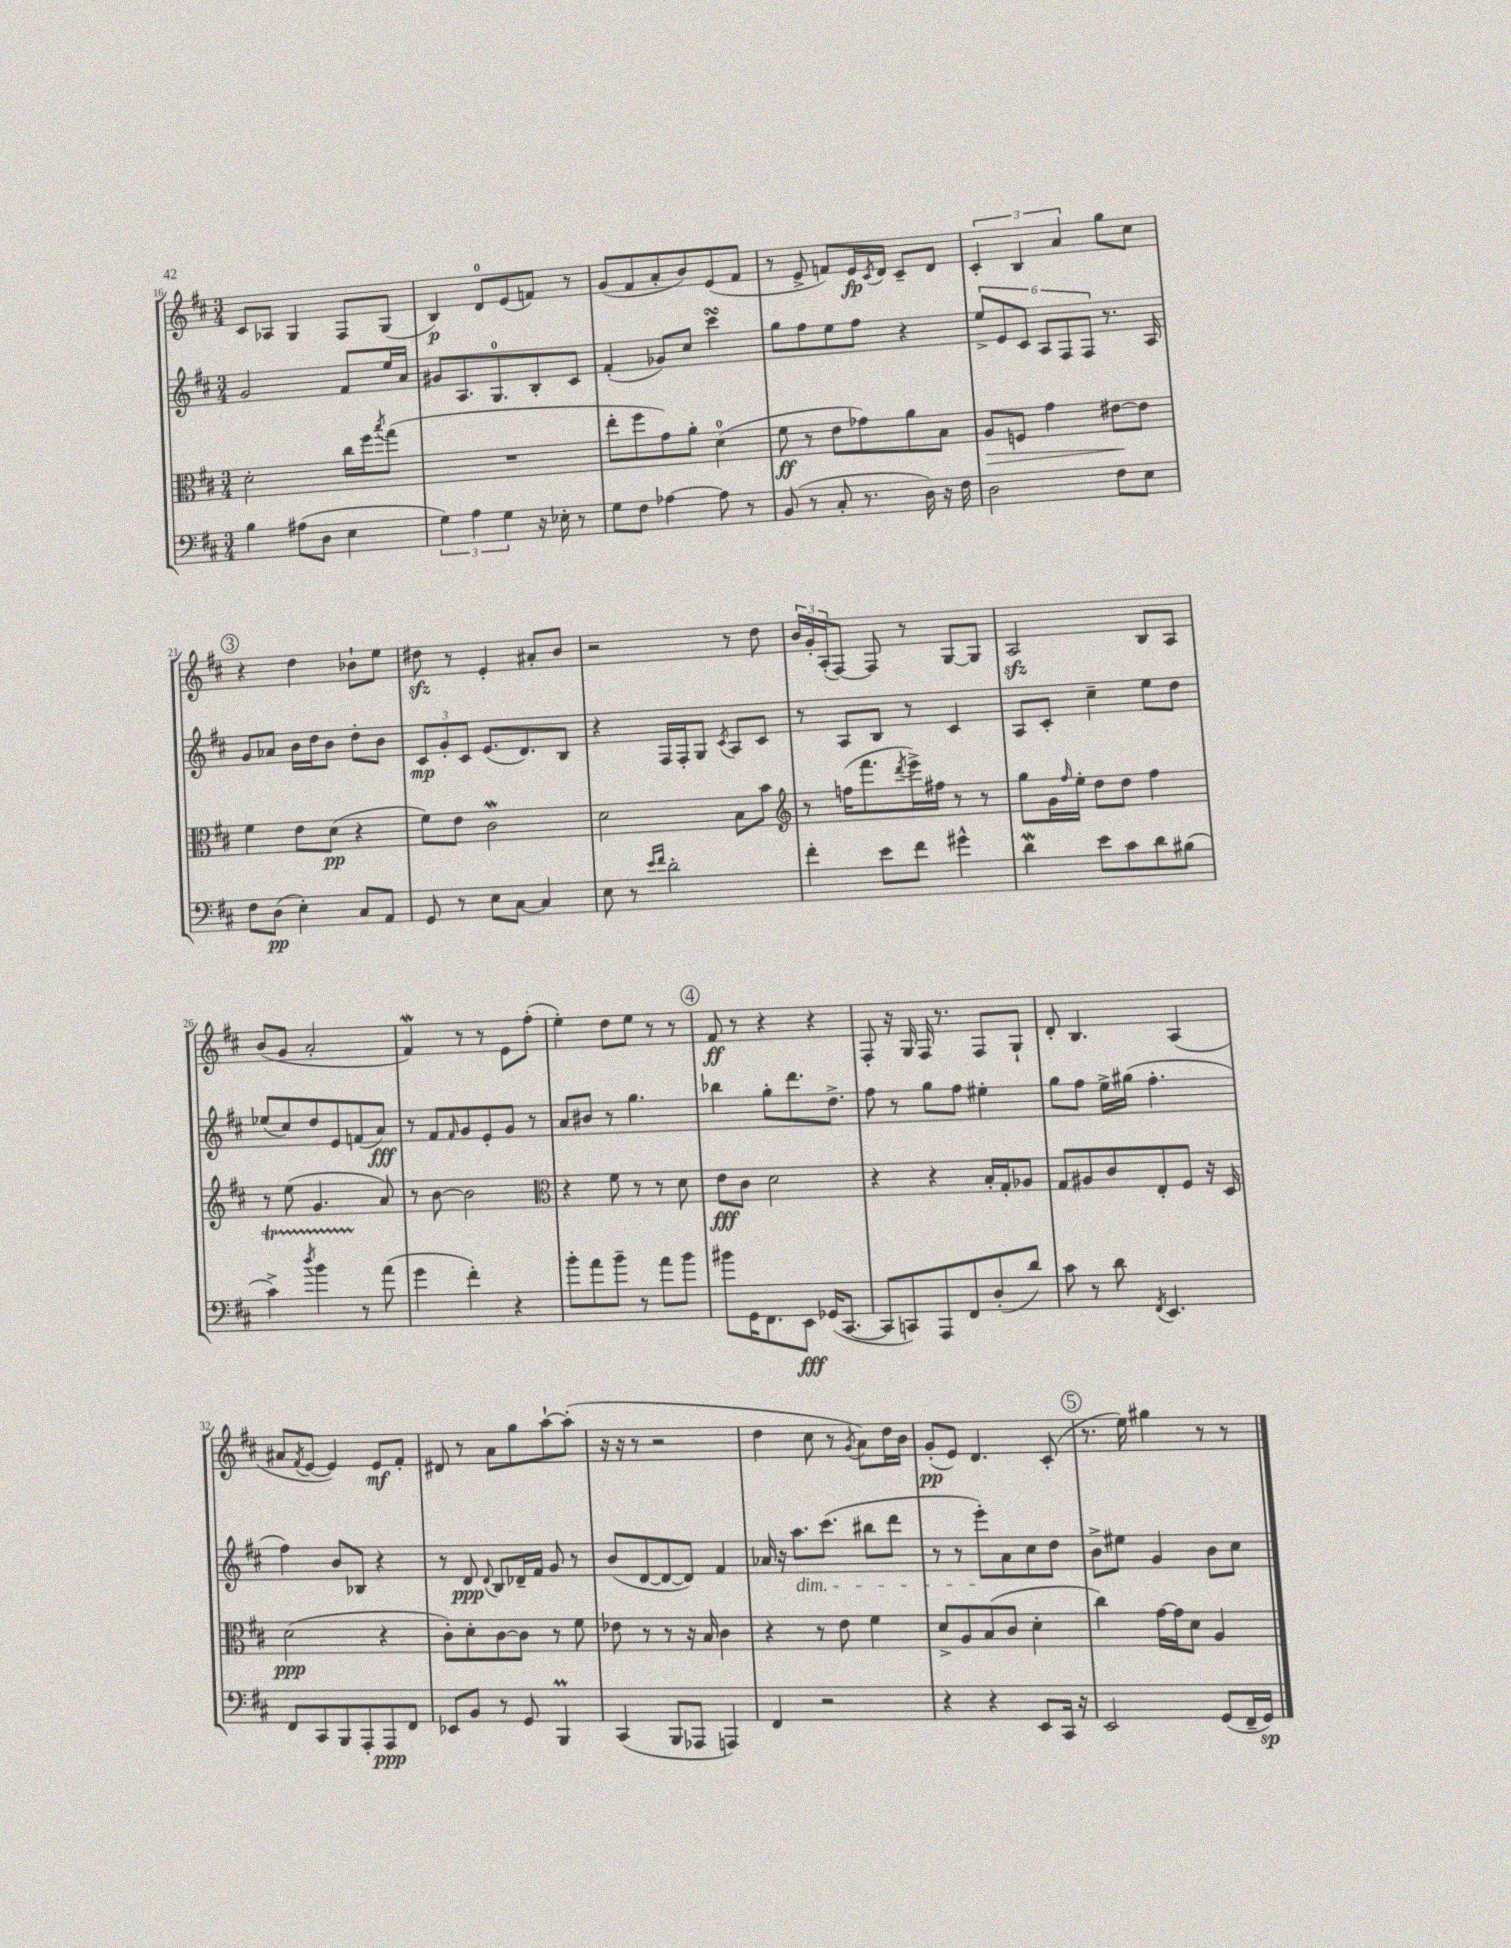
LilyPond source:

<<
\new StaffGroup <<
\new Staff = "s0" {
    \clef treble \key d \major \numericTimeSignature \time 3/4
    cis'8 aes8 g4 fis8 g8( |
    b4\p) d'8-0 e'8( f'8) r8 |
    g'8( fis'8 a'8-. b'8) e'8( fis'8 |
    r8 e'8-> f'8) e'16\fp \acciaccatura { cis'8 } d'16 cis'8-- d'8 |
    \tuplet 3/2 { cis'4-. b4 a'4 } g''8 cis''8 |
    \mark \markup { \circle "3" } r4 d''4 bes'8-! e''8 |
    dis''8\sfz r8 e'4-. ais'8-. b'8 |
    r2 r8 d''8 |
    \tuplet 3/2 { b'16 g'16-. a16-.( } fis8~) fis8 r8 g8~ g8 |
    a2\sfz b8 a8 |
    b'8( g'8 a'2-. |
    fis'4\mordent) r8 r8 e'8 fis''8-.( |
    e''4-.) d''8 e''8 r8 r8 |
    \mark \markup { \circle "4" } fis'8\ff r8 r4 r4 |
    fis8-. r16 g16 fis16 r8. fis8 g8-! |
    d'8-. b4. a4( |
    ais'8 \acciaccatura { fis'8 } e'8~ e'4) e'8\mf fis'8-. |
    dis'8 r8 a'8 g''8 a''8~-! a''8-.( |
    r16 r16 r8 r2 |
    d''4 cis''8 r8 \acciaccatura { g'8 } a'8) d''16 b'16 |
    g'8-.\pp( e'8) d'4. cis'8-.( |
    \mark \markup { \circle "5" } r8. e''16) gis''4 r8 r8 \bar "|." |
}
\new Staff = "s1" {
    \clef treble \key d \major \numericTimeSignature \time 3/4
    g'2 fis'8 e''16 a'16 |
    gis'8 a8. g8.-0 b8-. cis'8 |
    fis'4-.( ges'8) cis''8 cis'''4\turn |
    g''8 fis''8 e''8 fis''8 r4 |
    \tuplet 6/4 { e''8-> e'8 cis'8 a8 fis8 fis8 } r8. a16 |
    \mark \markup { \circle "3" } g'8 aes'8 b'16 d''16 b'8 d''8-. b'8 |
    \tuplet 3/2 { cis'8\mp g'8-. cis'8 } e'8.( d'8.) b8 |
    r4 fis16 fis16-. g8 \acciaccatura { cis'8 } a8 cis'8 |
    r8 a8 b8 r8 cis'4 |
    a8 cis'8-. cis''4-- e''8 d''8 |
    ees''8( cis''8) d''8 e'8 f'8( a'8\fff) |
    r8 fis'8 \grace { fis'16 } g'8 e'8-. g'8 r8 |
    a'8 bis'8 r8 g''4. |
    \mark \markup { \circle "4" } bes''4 g''8-. d'''8. d''8.-> |
    fis''8 r8 g''8 fis''8 eis''4-. |
    g''8 fis''8 e''16-> gis''16( fis''4.-. |
    fis''4) b'8 bes8 r4 |
    r8 d'8\ppp \appoggiatura { d'8 } b8 des'16-- fis'16 g'8 r8 |
    b'8( d'8~ d'8~ d'8) fis'4 |
    aes'16 r16 a''8.\dim cis'''8.( bis''8 d'''8 |
    r8 r8 e'''8-.\!) a'8 cis''8 d''8 |
    \mark \markup { \circle "5" } b'8-> eis''8 g'4 b'8 cis''8 \bar "|." |
}
\new Staff = "s2" {
    \clef alto \key d \major \numericTimeSignature \time 3/4
    d'2-. cis''16 fis''16 \acciaccatura { b''8 } g''8( |
    R2. |
    e''8-. fis''8 g'8) a'8-. d'4-0( |
    fis'8\ff r8 e'8 ges'8) a'8 b8 |
    a8\> f8 g'4 eis'8~\! eis'8 |
    \mark \markup { \circle "3" } fis'4 e'8 d'8\pp( r4 |
    fis'8) e'8 cis'2\mordent |
    d'2 b8 b'8 |
    \clef treble r8 f''16( fis'''8. \acciaccatura { d'''8 } e'''16->) fis''16 r8 r8 |
    g''8 g'16 \grace { fis''16 } e''16-. d''8 d''8 fis''4 |
    r8 e''8( g'4. a'8) |
    r8 b'8~ b'2 |
    \clef alto r4 fis'8 r8 r8 d'8 |
    \mark \markup { \circle "4" } e'8\fff cis'8 d'2 |
    r4 r4 b16-. g16-. aes8 |
    g8 ais8 cis'8 e8-. fis8 r16 d16 |
    d'2\ppp( r4 |
    cis'8-.) d'8-. cis'8~ cis'8 r8 fis'8 |
    ees'8 r8 r8 r16 b16 cis'4 |
    r4 r8 e'8 fis'4 |
    d'8-> a8 b8( cis'8 d'4-. |
    \mark \markup { \circle "5" } cis''4) g'16~ g'16 d'8 a4 \bar "|." |
}
\new Staff = "s3" {
    \clef bass \key d \major \numericTimeSignature \time 3/4
    b4 ais8( d8 e4 |
    \tuplet 3/2 { g4) a4 g4 } r16 ees16-. r8 |
    g8 fis8 aes4~ aes8 r8 |
    b,8( r8 cis8-. r8. d16) r16 fis16 |
    d2 fis8 e8 |
    \mark \markup { \circle "3" } fis8 d8\pp( e4-.) cis8 a,8 |
    g,8 r8 e8 cis8~ cis4 |
    e8 r8 \grace { e'16 fis'16 } d'2-. |
    fis'4-. e'8 fis'8 gis'4-^ |
    d'4\mordent e'8 cis'8 d'8 bis8( |
    cis'4->\startTrillSpan) \acciaccatura { d''8 } b'4 r8\stopTrillSpan a'8( |
    g'4 fis'4-.) r4 |
    b'8-. a'8 b'8-- r8 a'8 b'8 |
    \mark \markup { \circle "4" } bis'8 g,16 fis,8. e,8\fff ges,16( cis,8.~ |
    cis,8 c,8) a,,8 fis,8 d8-.( d'8) |
    cis'8 r8 d'8 \acciaccatura { fis,8 } e,4. |
    fis,8 cis,8 b,,8 a,,8-. a,,8\ppp fis,8 |
    ees,8 b,8 r8 g,8 b,,4\prall |
    cis,4( b,,8 aes,,8 a,,4) |
    fis,4 r2 |
    r4 r4 e,8 cis,16 r16 |
    \mark \markup { \circle "5" } e,2 g,8( fis,16-- g,16\sp) \bar "|." |
}
>>
>>
\layout { \context { \Score currentBarNumber = #16 } }
